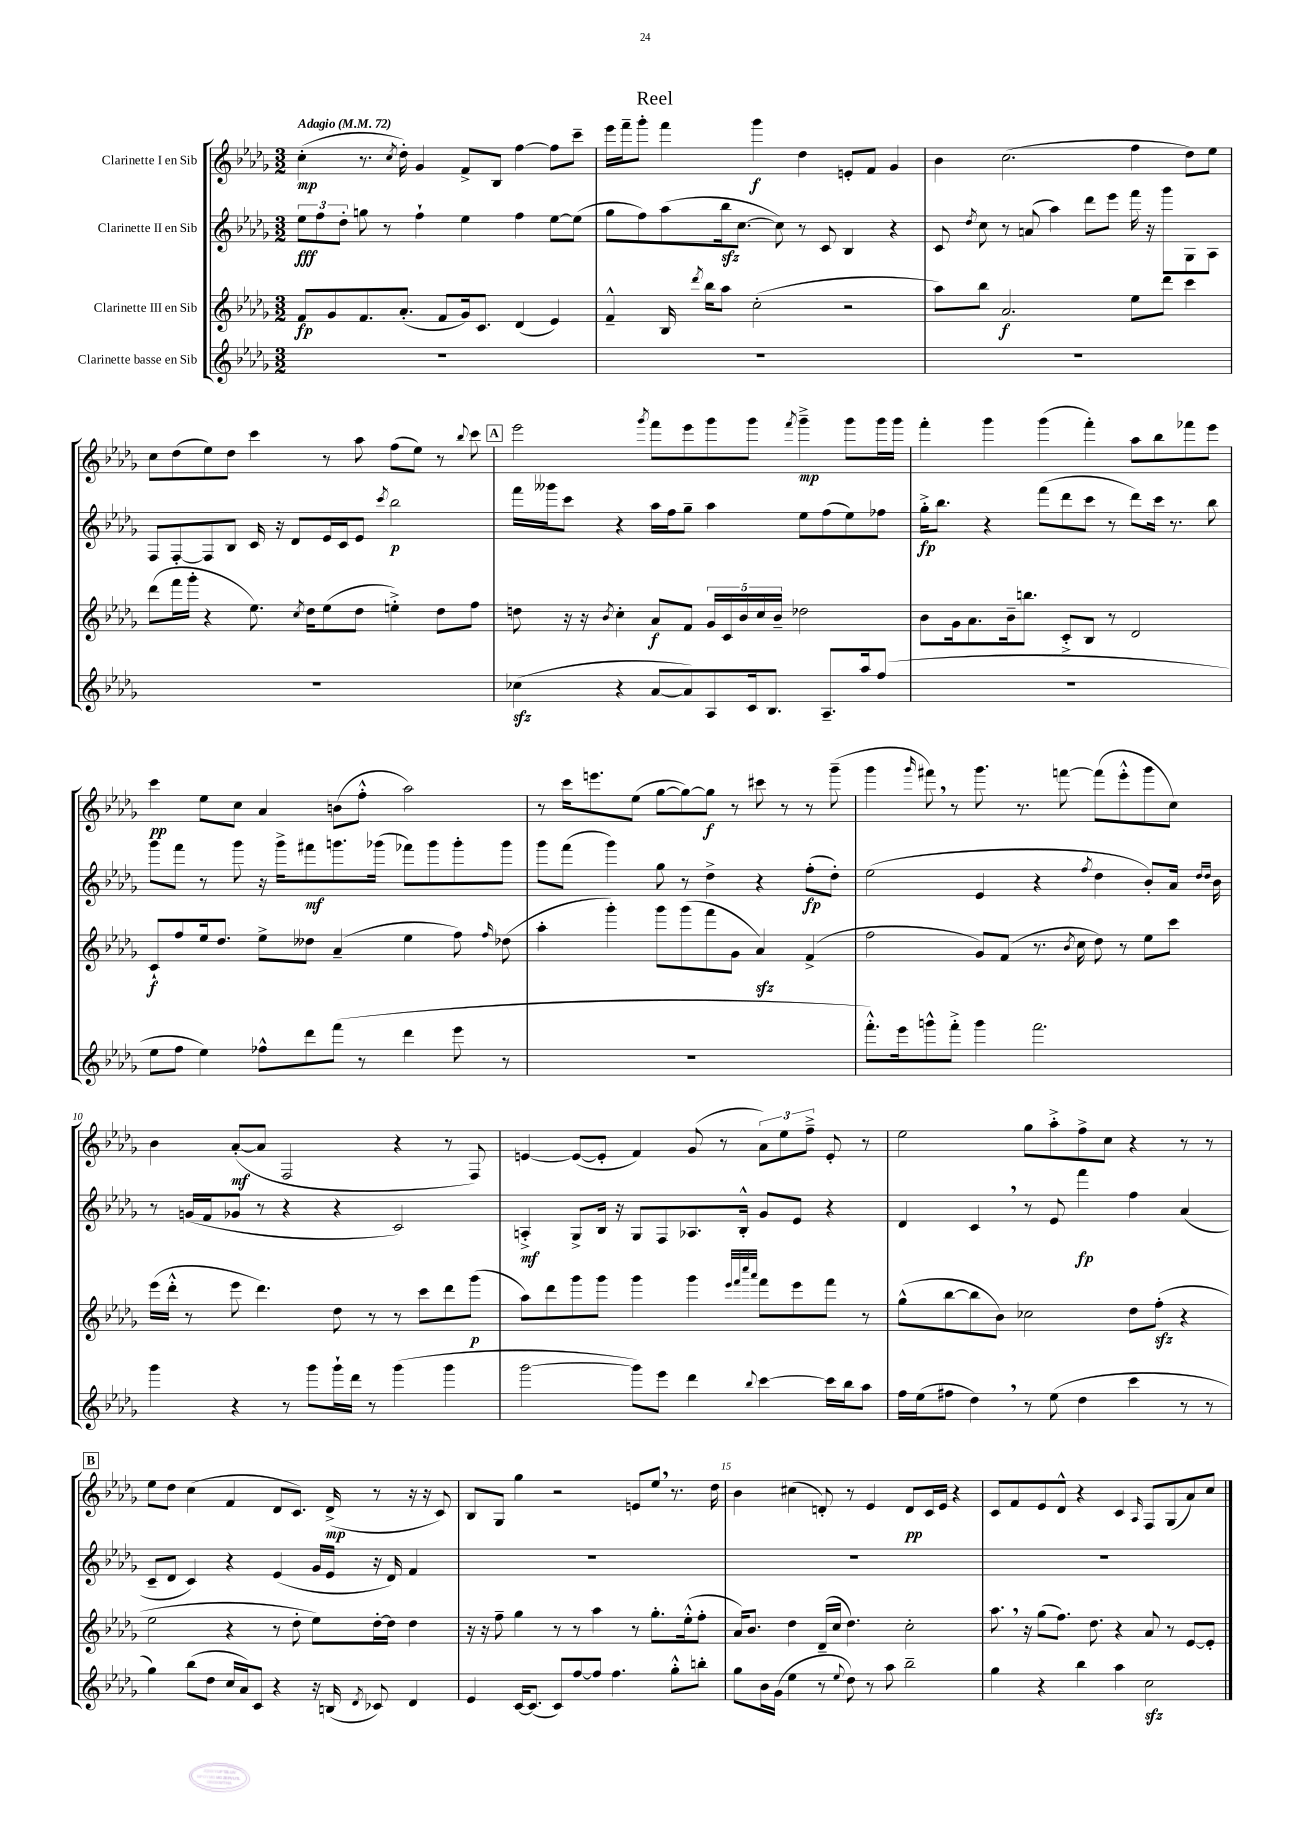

**kern	**kern	**dynam	**kern	**dynam	**kern	**dynam
*part4	*part3	*part3	*part2	*part2	*part1	*part1
*staff4	*staff3	*staff3	*staff2	*staff2	*staff1	*staff1
*I"Clarinette basse en Sib	*I"Clarinette III en Sib	*	*I"Clarinette II en Sib	*	*I"Clarinette I en Sib	*
*clefG2	*clefG2	*	*clefG2	*	*clefG2	*
*k[b-e-a-d-g-]	*k[b-e-a-d-g-]	*	*k[b-e-a-d-g-]	*	*k[b-e-a-d-g-]	*
*M3/2	*M3/2	*	*M3/2	*	*M3/2	*
*MM72	*MM72	*	*MM72	*	*MM72	*
=1	=1	=1	=1	=1	=1	=1
!	!	!	!	!	!LO:TX:a:B:t=Adagio	!
1.r	8f/L	fp	12ee-\L	fff	(4cc'\	mp
.	.	.	12ff\	.	.	.
.	8g-/	.	.	.	.	.
.	.	.	12dd-'\J	.	.	.
.	8.f/	.	8ggn\	.	8.r	.
.	.	.	8r	.	.	.
.	.	.	.	.	8qcc/	.
.	(8.a-'/J	.	.	.	16dd-'\)	.
.	.	.	4ff`\	.	4g-/	.
.	8f/L	.	.	.	.	.
.	16g-/k)	.	4ee-\	.	8f^/L	.
.	8.c/J	.	.	.	.	.
.	.	.	.	.	8B-/J	.
.	(4d-/	.	4ff\	.	[4ff\	.
.	4e-/)	.	[8ee-\L	.	8ff\L]	.
.	.	.	(8ee-\J]	.	8ccc~\J	.
=2	=2	=2	=2	=2	=2	=2
1.r	4f~^^/	.	8gg-\L	.	16eee-\LL	.
.	.	.	.	.	16fff~\J	.
.	.	.	8ff\)	.	8ggg-'\J	.
.	16B-/	.	(8aa-\	.	4fff\	.
.	8qddd-/	.	.	.	.	.
.	16bb-\KL	.	.	.	.	.
.	8aa-\J	.	16bb-zz\k	.	.	.
.	.	.	[8.cc\J	.	.	.
.	(2cc'\	.	.	.	4ggg-\	f
.	.	.	8cc\])	.	.	.
.	.	.	8r	.	4dd-\	.
.	.	.	8c/	.	.	.
.	2r	.	4B-/	.	8en'/L	.
.	.	.	.	.	8f/J	.
.	.	.	4r	.	4g-/	.
=3	=3	=3	=3	=3	=3	=3
1.r	8aa-\L)	.	8c/	.	4b-\	.
.	.	.	8qdd-/	.	.	.
.	8bb-\J	.	8cc\	.	.	.
.	2.a-/	f	8r	.	(2.cc\	.
.	.	.	(8an/	.	.	.
.	.	.	4aa-\)	.	.	.
.	.	.	8ddd-\L	.	.	.
.	.	.	8eee-\J	.	.	.
.	8ee-\L	.	16fff\	.	4ff\	.
.	.	.	16r	.	.	.
.	8ddd-\J	.	8ggg-\L	.	.	.
.	4ccc\	.	8G-\	.	8dd-\L)	.
.	.	.	8A-\J	.	8ee-\J	.
!!LO:LB:g=z
=4	=4	=4	=4	=4	=4	=4
1.r	(8ddd-\L	.	8F/L	.	8cc\L	.
.	16fff\L	.	[8F'/	.	(8dd-\	.
.	16ggg-'\JJ	.	.	.	.	.
.	4r	.	8F/]	.	8ee-\)	.
.	.	.	8B-/J	.	8dd-\J	.
.	8.ee-\)	.	16c/	.	4ccc\	.
.	.	.	16r	.	.	.
.	.	.	8d-/L	.	.	.
.	8qcc/	.	.	.	.	.
.	16dd-\KL	.	.	.	.	.
.	(8ee-\	.	16e-/L	.	8r	.
.	.	.	16c/J	.	.	.
.	8dd-\J	.	8e-/J	.	8aa-\	.
.	.	.	8qccc/	.	.	.
.	4een'^\)	.	2bb-\	p	(8ff\L	.
.	.	.	.	.	8ee-\J)	.
.	8dd-\L	.	.	.	8r	.
.	.	.	.	.	8qqbb-/	.
.	8ff\J	.	.	.	8ccc\	.
!!LO:REH:place=s1:t=A
=5	=5	=5	=5	=5	=5	=5
(4cc-Xzz\	8ddn\	.	16fff\LL	.	2eee-\	.
.	.	.	16ggg--X\J	.	.	.
.	16r	.	8ccc\J	.	.	.
.	16r	.	.	.	.	.
.	8qb-/	.	.	.	.	.
4r	4cc'\	.	4r	.	.	.
.	.	.	.	.	8qggg-/	.
[8a-/L	8a-/L	f	16aa-\LL	.	8fff\L	.
.	.	.	16ff\J	.	.	.
8a-/])	8f/J	.	8gg-~\J	.	8eee-\	.
8A-/	20g-/LL	.	4aa-\	.	8ggg-\	.
.	20c/	.	.	.	.	.
.	20b-/	.	.	.	.	.
16c/k	.	.	.	.	8ggg-\J	.
.	20cc/	.	.	.	.	.
8.B-/J	.	.	.	.	.	.
.	20b-~/JJ	.	.	.	.	.
.	.	.	.	.	8qfff/	.
.	2dd-X\	.	8ee-\L	.	4ggg-~^\	mp
8.A-~/L	.	.	(8ff\	.	.	.
.	.	.	8ee-\)	.	8ggg-\L	.
16aa-/k	.	.	.	.	.	.
(8ff/J	.	.	8ff-X\J	.	16ggg-\L	.
.	.	.	.	.	16ggg-\JJ	.
=6	=6	=6	=6	=6	=6	=6
1.r	8b-\L	.	16gg-'^\KL	fp	4fff'\	.
.	.	.	8.bb-\J	.	.	.
.	16g-\k	.	.	.	.	.
.	8.a-\	.	.	.	.	.
.	.	.	4r	.	4ggg-\	.
.	16b-~\k	.	.	.	.	.
.	8.bbn\J	.	.	.	.	.
.	.	.	(8fff\L	.	(4ggg-\	.
.	8c'^/L	.	8ddd-\	.	.	.
.	8B-/J	.	8ccc\J	.	4fff'\)	.
.	8r	.	8r	.	.	.
.	2d-/	.	8ddd-\L)	.	8aa-\L	.
.	.	.	16ccc\Jk	.	8bb-\	.
.	.	.	8.r	.	.	.
.	.	.	.	.	8fff-X\	.
.	.	.	8bb-\	.	8eee-\J	.
!!LO:LB:g=z
=7	=7	=7	=7	=7	=7	=7
8ee-\L	8c`/L	f	8ggg-\L	.	4ccc\	pp
8ff\J	8ff/	.	8fff\J	.	.	.
4ee-\)	16ee-/k	.	8r	.	8ee-\L	.
.	8.dd-/J	.	.	.	.	.
.	.	.	8ggg-\	.	8cc\J	.
8ff-X^^\L	8ee-^\L	.	16r	.	4a-/	.
.	.	.	16ggg-^\KL	.	.	.
8ddd-\	8dd--X\J	.	8fff#X\	mf	.	.
(8fff\J	(4a-~/	.	8.gggn\	.	(8bn\L	.
8r	.	.	.	.	8ff'^^\J	.
.	.	.	(16ggg-X\Jk	.	.	.
4ddd-\	4ee-\	.	8fff-X\L)	.	2aa-\)	.
.	.	.	8ggg-\	.	.	.
8eee-\	8ff\)	.	8ggg-'\	.	.	.
.	16qqff/	.	.	.	.	.
8r	(8dd-X\	.	8ggg-\J	.	.	.
=8	=8	=8	=8	=8	=8	=8
1.r	4aa-'\	.	8ggg-\L	.	8r	.
.	.	.	(8fff\J	.	16ccc\KL	.
.	.	.	.	.	8.eeen\	.
.	4ggg-'\)	.	4ggg-\)	.	.	.
.	.	.	.	.	(8ee-\J	.
.	8ggg-\L	.	8gg-\	.	[8gg-\L	.
.	(8ggg-\	.	8r	.	8gg-\_)	.
.	8fff\	.	4dd-^\	.	8gg-\J]	f
.	8g-\J	.	.	.	8r	.
.	4a-zz/)	.	4r	.	8ccc#X\	.
.	.	.	.	.	8r	.
.	(4f^/	.	(8ff'\L	fp	8r	.
.	.	.	8dd-'\J)	.	(8ggg-~\	.
=9	=9	=9	=9	=9	=9	=9
8.fff'^^\L)	2ff\	.	(2ee-\	.	4ggg-\	.
16eee-\k	.	.	.	.	.	.
.	.	.	.	.	16qqggg-/	.
8gggn^^\	.	.	.	.	8fff#X,\)	.
8fff'^\J	.	.	.	.	8r	.
4ggg\	8g-/L)	.	4e-/	.	8.ggg-\	.
.	(8f/J	.	.	.	.	.
.	.	.	.	.	8.r	.
2.fff\	8.r	.	4r	.	.	.
.	.	.	.	.	[8fffn\	.
.	8qb-/	.	.	.	.	.
.	16cc\	.	.	.	.	.
.	.	.	8qff/	.	.	.
.	8dd-\)	.	4dd-\	.	(8fff\L]	.
.	8r	.	.	.	8eee-'^^\	.
.	8ee-\L	.	8b-'/L)	.	8ggg-\	.
.	8ccc\J	.	16a-/Jk	.	8cc\J)	.
.	.	.	16qqdd-/LL	.	.	.
.	.	.	16qqdd-/JJ	.	.	.
.	.	.	16b-\	.	.	.
!!LO:LB:g=z
=10	=10	=10	=10	=10	=10	=10
4ggg-\	(16eee-\LL	.	8r	.	4b-\	.
.	16ddd-'^^\JJ	.	.	.	.	.
.	8r	.	(16gn/LL	.	.	.
.	.	.	16f/J	.	.	.
4r	8eee-\	.	8g-X/J	.	([8a-'/L	mf
.	4.ddd-\)	.	8r	.	8a-/J]	.
8r	.	.	4r	.	2F/	.
8ggg-\L	.	.	.	.	.	.
16ggg-`\L	8dd-\	.	4r	.	.	.
16ddd-\JJ	.	.	.	.	.	.
8r	8r	.	.	.	.	.
(4ggg-\	8r	.	2c/)	.	4r	.
.	8ccc\L	.	.	.	.	.
4ggg-\	8ddd-\	.	.	.	8r	.
.	(8ggg-\J	p	.	.	8F/)	.
=11	=11	=11	=11	=11	=11	=11
[2ggg-\	8aa-\L)	.	4An'^/	mf	[4en/	.
.	8ddd-\	.	.	.	.	.
.	8ggg-\	.	8G-^/L	.	(8e/L_	.
.	8ggg-\J	.	16B-/Jk	.	8e'/J]	.
.	.	.	16r	.	.	.
8ggg-\L])	4ggg-\	.	8G-/L	.	4f/)	.
8eee-\J	.	.	8F/	.	.	.
4ddd-\	4ggg-\	.	8.A-X/	.	(8g-/	.
.	.	.	.	.	8r	.
.	.	.	16B-'^^/Jk	.	.	.
.	32qqeee-/LLL	.	.	.	.	.
.	32qqfff/	.	.	.	.	.
.	32qqcccc/	.	.	.	.	.
8qqbb-/	32qqaaa-/JJJ	.	.	.	.	.
[4ccc\	8fff\L	.	8g-/L	.	12a-\L)	.
.	.	.	.	.	12ee-\	.
.	8eee-\	.	8e-/J	.	.	.
.	.	.	.	.	12ff~^\J	.
16ccc\LL]	8fff\J	.	4r	.	8e'/	.
16bb-\J	.	.	.	.	.	.
8aa-\J	8r	.	.	.	8r	.
=12	=12	=12	=12	=12	=12	=12
16ff\LL	(8gg-^^\L	.	4d-/	.	2ee-\	.
(16ee-\J	.	.	.	.	.	.
8ff#X\J	[8bb-\	.	.	.	.	.
4dd-,\)	8bb-\]	.	4c,/	.	.	.
.	8b-\J)	.	.	.	.	.
8r	2cc-X\	.	8r	.	8gg-\L	.
(8ee-\	.	.	8e-/	.	8aa-'^\	.
4dd-\	.	.	4fff\	fp	8ff^\	.
.	.	.	.	.	8cc\J	.
4ccc\	8dd-\L	.	4ff\	.	4r	.
.	(8ffzz'\J	.	.	.	.	.
8r	4r	.	(4a-/	.	8r	.
8r	.	.	.	.	8r	.
!!LO:LB:g=z
!!LO:REH:place=s1:t=B
=13	=13	=13	=13	=13	=13	=13
4gg-\)	2ee-\	.	8c~/L	.	8ee-\L	.
.	.	.	8d-/J	.	8dd-\J	.
(8bb-\L	.	.	4c/)	.	(4cc\	.
8dd-\J	.	.	.	.	.	.
16cc/LL	4r	.	4r	.	4f/	.
16a-/J)	.	.	.	.	.	.
8c/J	.	.	.	.	.	.
4r	8r	.	(4e-/	.	8d-/L	.
.	8dd-'\	.	.	.	8.c/J)	.
16r	8ee-\L)	.	16g-/LL	.	.	.
(16Bn/	.	.	16e-/JJ	.	(16d-^/	mp
8qd-/	.	.	.	.	.	.
8c-X/)	[16dd-'\L	.	16r	.	8r	.
.	16dd-\JJ]	.	16d-/)	.	.	.
4d-/	4dd-\	.	4f/	.	16r	.
.	.	.	.	.	16r	.
.	.	.	.	.	8c/)	.
=14	=14	=14	=14	=14	=14	=14
4e-/	16r	.	1.r	.	8B-/L	.
.	16r	.	.	.	.	.
.	8ff~\	.	.	.	8G-/J	.
[16c/KL	4gg-\	.	.	.	4gg-\	.
(8.c/J]	.	.	.	.	.	.
8c/L)	8r	.	.	.	2r	.
[8ff/	8r	.	.	.	.	.
8ff/J]	4aa-\	.	.	.	.	.
4.ff\	.	.	.	.	.	.
.	8r	.	.	.	8en/L	.
.	8.gg-'\L	.	.	.	8ee-,/J	.
8gg-'^^\L	.	.	.	.	8.r	.
.	(16ee-'^^\k	.	.	.	.	.
8bbn'\J	8ff'\J	.	.	.	.	.
.	.	.	.	.	16dd-\	.
=15	=15	=15	=15	=15	=15	=15
8gg-\L	16a-/KL)	.	1.r	.	4b-\	.
.	8.b-/J	.	.	.	.	.
16b-\L	.	.	.	.	.	.
(16g-\JJ	.	.	.	.	.	.
4ee-\	4dd-\	.	.	.	(4cc#X\	.
8r	(16d-~/LL	.	.	.	8dn'/)	.
.	16cc/JJ	.	.	.	.	.
8qqee-/	.	.	.	.	.	.
8dd-\)	4.dd-\)	.	.	.	8r	.
8r	.	.	.	.	4e-/	.
8aa-\	.	.	.	.	.	.
2bb-~\	2cc'\	.	.	.	8d/L	pp
.	.	.	.	.	16c/L	.
.	.	.	.	.	16e-/JJ	.
.	.	.	.	.	4r	.
=16	=16	=16	=16	=16	=16	=16
4gg-\	8.aa-,\	.	1.r	.	8c/L	.
.	.	.	.	.	8f/	.
.	16r	.	.	.	.	.
4r	(8gg-\L	.	.	.	8e-/	.
.	8.ff\J)	.	.	.	8d-^^/J	.
4bb-\	.	.	.	.	4r	.
.	8.dd-\	.	.	.	.	.
4aa-\	4r	.	.	.	4c/	.
.	.	.	.	.	16qqA-/	.
2cczz\	8a-/	.	.	.	8F/L	.
.	8r	.	.	.	(8G-/	.
.	[8e-/L	.	.	.	8a-/)	.
.	8e-'/J]	.	.	.	8cc/J	.
==	==	==	==	==	==	==
*-	*-	*-	*-	*-	*-	*-
